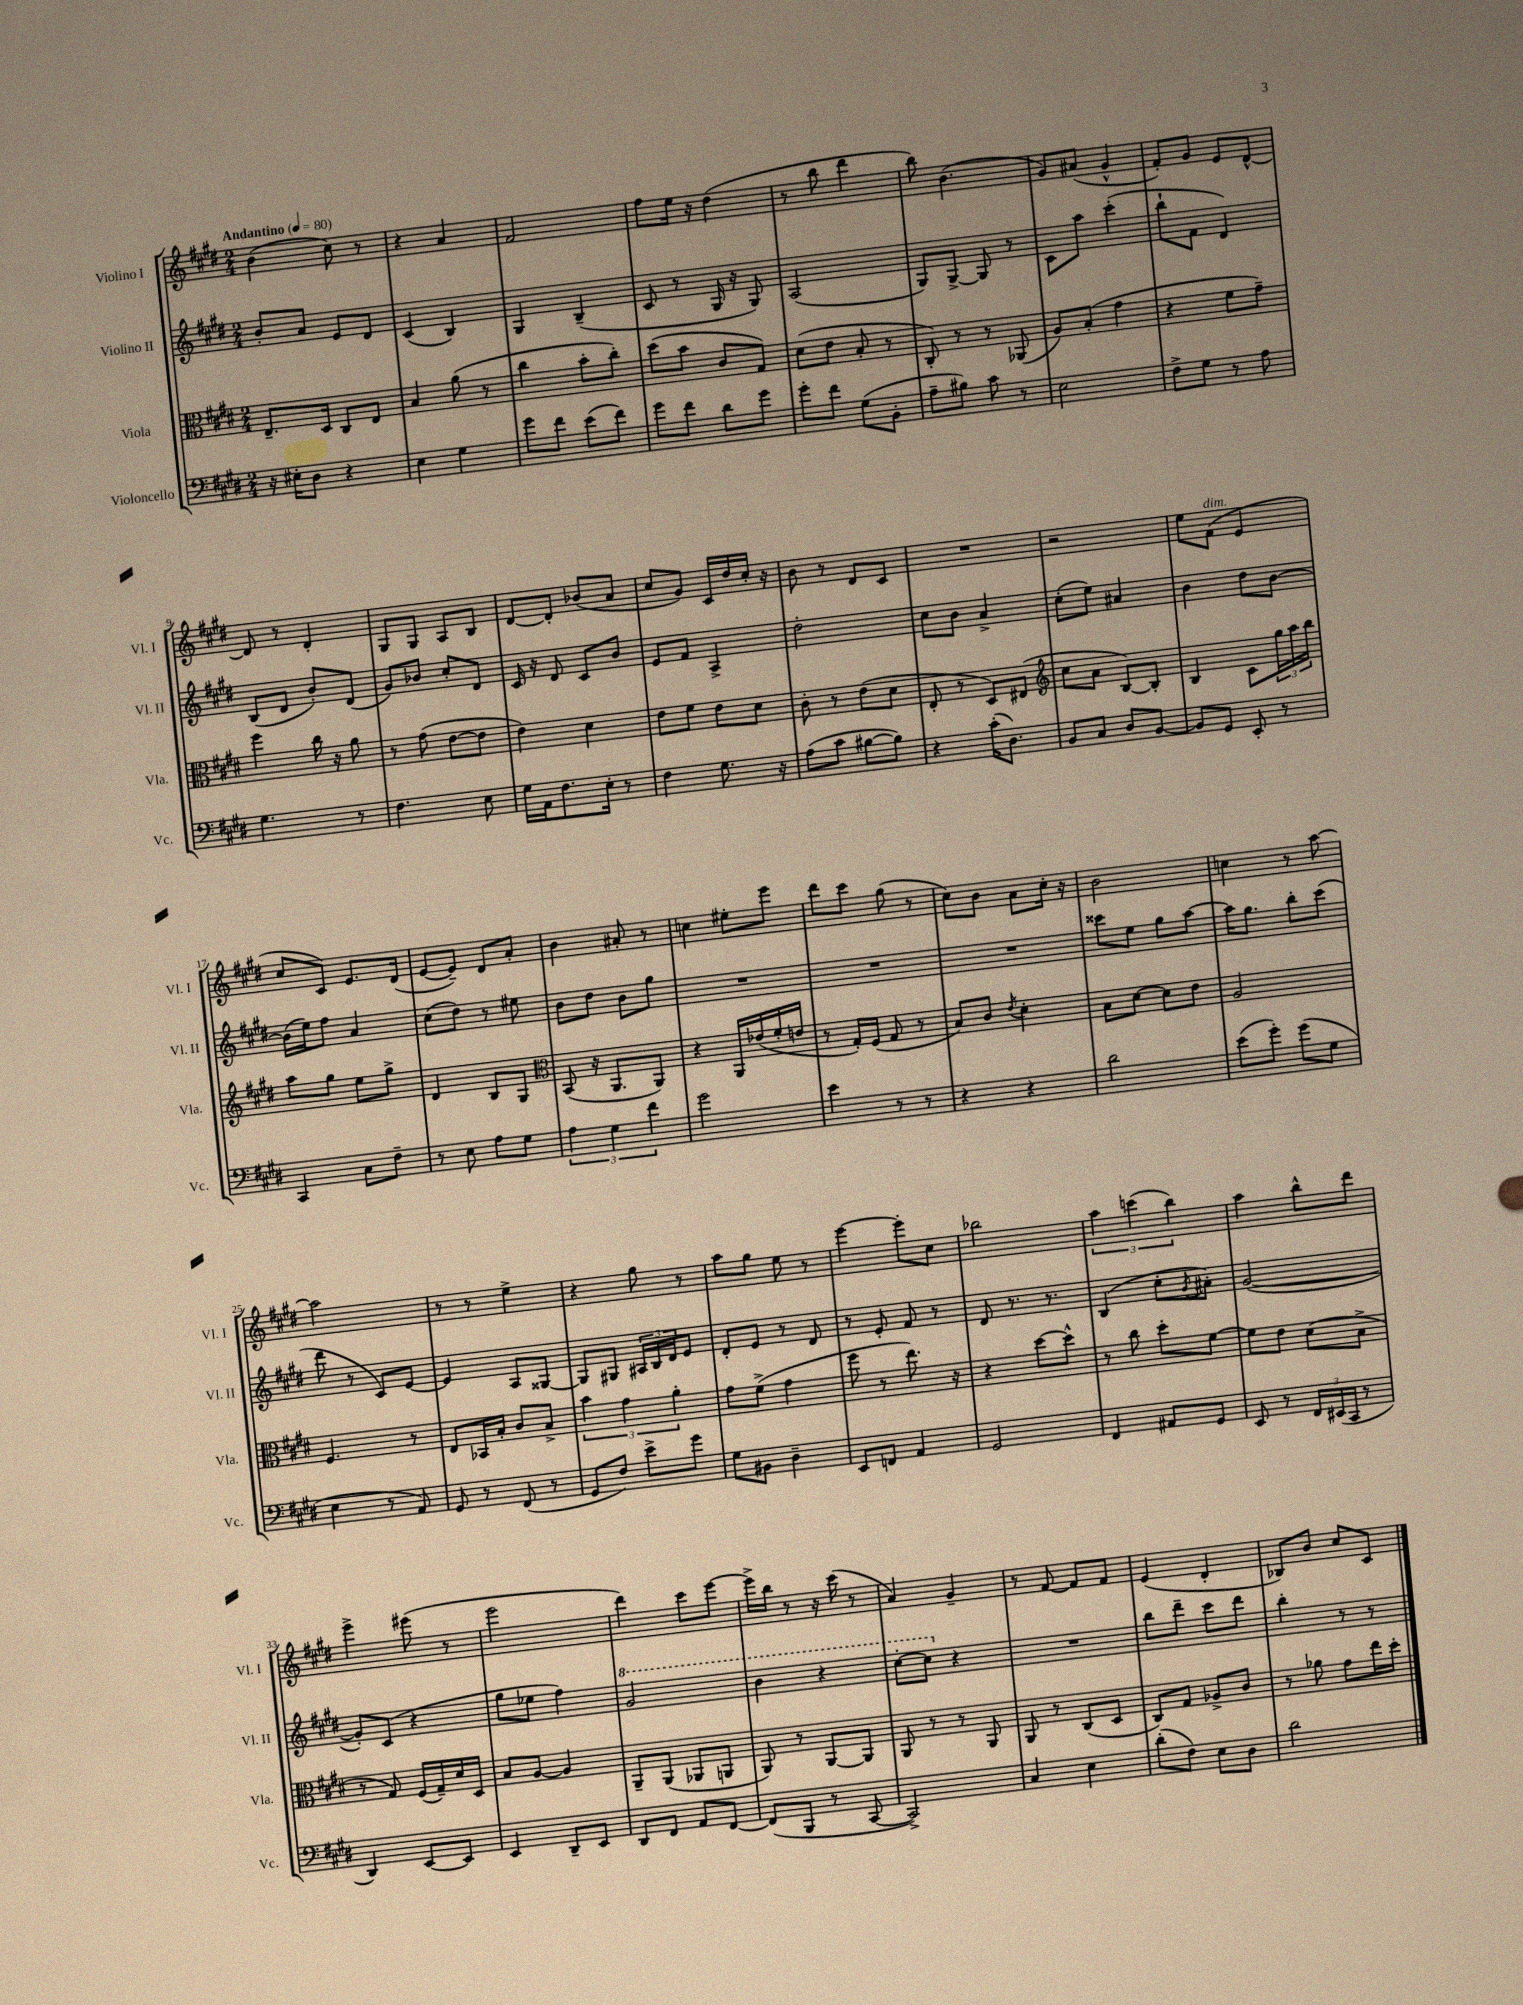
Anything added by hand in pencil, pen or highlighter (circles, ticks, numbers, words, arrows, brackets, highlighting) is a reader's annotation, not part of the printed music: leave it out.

**kern	**kern	**kern	**kern
*part4	*part3	*part2	*part1
*staff4	*staff3	*staff2	*staff1
*I"Violoncello	*I"Viola	*I"Violino II	*I"Violino I
*I'Vc.	*I'Vla.	*I'Vl. II	*I'Vl. I
*clefF4	*clefC3	*clefG2	*clefG2
*k[f#c#g#d#]	*k[f#c#g#d#]	*k[f#c#g#d#]	*k[f#c#g#d#]
*M2/4	*M2/4	*M2/4	*M2/4
*MM80	*MM80	*MM80	*MM80
=1	=1	=1	=1
!	!	!	!LO:TX:a:B:t=Andantino
16r	8.E~/L	8b'/L	(4b\
16E#X'\KL	.	.	.
8D#\J	.	8a/J	.
.	16D#/Jk	.	.
4r	8C#/L	8e/L	8cc#\)
.	8E/J	8d#/J	8r
=2	=2	=2	=2
4E\	4B/	(4c#/	4r
4G#\	(8a\	4B/)	4a/
.	8r	.	.
=3	=3	=3	=3
8g#\L	4cc#\	4G#/	2f#/
8f#\J	.	.	.
(8e\L	8b'\L	(4B~/	.
8f#\J)	8cc#'\J)	.	.
=4	=4	=4	=4
8g#\L	(8dd#\L	8c#/	8ff#\L
8f#\J	8b\J	8r	16ee\Jk
.	.	.	16r
8d#\L	8c#/L	16G#/	(4dd#\
.	.	16r	.
8g#\J	8G#/J)	8G#/)	.
=5	=5	=5	=5
8g#'\L	(8d#\L	(2A/	8r
8f#\J	8e\J	.	8bb\
(8G#\L	8B'/	.	4ddd#\
8BB'\J	8r	.	.
=6	=6	=6	=6
8A~\L	8C#'/)	8G#/L)	8bb\)
8B#X\J)	8r	[8G#^/J	(4.b\
8c#\	8r	8G#/]	.
8r	(8AA-X/	8r	.
=7	=7	=7	=7
2E\	8A/L)	8c#\L	8g#/L)
.	(8B'/J	8aa\J	(8a#X/J
.	4g#\	(4ccc#'\	4g#^^/
=8	=8	=8	=8
8F#^\L	4r	8bb`\L	8f#'/L)
8G#\J	.	8f#\J	8g#/J
8r	8f#\L	4d#/)	8e/L
8A\	8g#~\J)	.	[8d#^^/J
!!LO:LB:g=z
=9	=9	=9	=9
4.G#\	4ff#\	(8B/L	8d#/]
.	.	8d#/J	8r
.	16cc#\	8b'/L)	4d#'/
.	16r	.	.
8r	8a\	(8d#/J	.
=10	=10	=10	=10
4.F#\	8r	8g#/L)	8G#/L
.	(8g#\	8b-X/J	8G#/J
.	[8e\L	8cc#'/L	8A/L
8E\	8e\J]	8d#/J	8B/J
=11	=11	=11	=11
16G#\LL	4e\)	16c#/	[8d#/L
16AA\J	.	16r	.
8.F#\	.	8d#/	8d#'/J]
.	4d#\	8c#/L	(8b-X/L
16E'\Jk	.	.	.
8r	.	8b/J	8a/J
=12	=12	=12	=12
4F#\	8e\L	8e/L	8cc#/L
.	8f#\J	8f#/J	8g#/J)
8.G#\	8e\L	4A^/	16c#/LL
.	.	.	16dd#/
.	8d#\J	.	16cc#'/JJ
16r	.	.	16r
=13	=13	=13	=13
(8A\L	8c#'\	2dd#'\	8b\
8c#\J	8r	.	8r
[8B#X\L	(8e\L	.	8d#/L
8B#\J])	8d#\J	.	8c#/J
=14	=14	=14	=14
4r	8E'/	8cc#\L	2r
.	8r	8b\J	.
(16c#'\KL	8D#/L)	4a^/	.
8.D#\J)	.	.	.
.	(8E#X/J	.	.
=15	=15	=15	=15
*	*clefG2	*	*
8BB/L	8cc#\L	(8cc#'\L	2r
8C#/J	8a\J	8ee\J)	.
8D#/L	[8B/L)	4a#X/	.
[8BB/J	8B'/J]	.	.
=16	=16	=16	=16
8BB/L]	4B/	4b\	8ee\L
!	!	!	!LO:TX:a:i:t=dim.
8GG#/J	.	.	(8f#\J
8EE'/	8c#\L	8dd#\L	4e/
8r	24gg#\L	[8b\J	.
.	24aa\	.	.
.	24bb\JJ	.	.
!!LO:LB:g=z
=17	=17	=17	=17
4CC#/	8aa\L	(16b\LL]	8cc#/L
.	.	16ee\J)	.
.	8gg#\J	8ff#\J	8c#/J)
8C#\L	8ee\L	4a/	8.e/L
8F#~\J	8gg#^\J	.	.
.	.	.	(16d#/Jk
=18	=18	=18	=18
8r	4d#/	(8cc#\L	[8e/L
8E\	.	8dd#\J)	8e~/J])
8A\L	8B/L	8r	8d#/L
8G#\J	8G#/J	8ee#X\	8a'/J
=19	=19	=19	=19
*	*clefC3	*	*
6A\	(8BB/	8b\L	4b\
.	16r	8dd#\J	.
6G#\	.	.	.
.	8.AA/L	.	.
.	.	8b\L	8a#X'/
6f#\	.	.	.
.	8AA/J)	8gg#\J	8r
=20	=20	=20	=20
2g#\	4r	2r	4ccn\
.	16AA/LL	.	8ee#X'\L
.	(16e-X/	.	.
.	16f#'/	.	8eee\J
.	16en/JJ	.	.
=21	=21	=21	=21
4e\	8r	2r	8ddd#\L
.	16G#'/LL)	.	8ccc#\J
.	(16F#/JJ	.	.
8r	8G#/	.	(8gg#\
8r	8r	.	8r
=22	=22	=22	=22
4r	8B/L)	2r	8cc#\L)
.	8c#/J	.	8b\J
.	8qe/	.	.
4r	4d#'\	.	8a\L
.	.	.	16cc#'\Jk
.	.	.	16r
=23	=23	=23	=23
2d#\	8B\L	8ccc##X\L	2b\
.	[8d#\J	8ee\J	.
.	8d#\L]	8gg#\L	.
.	8e\J	[8aa\J	.
=24	=24	=24	=24
(8e\L	2A/	16aa\KL]	4ccn\
.	.	8.gg#\J	.
8g#'\J)	.	.	.
(8g#\L	.	8bb'\L	8r
8G#\J	.	(8ccc#\J	[8aa\
!!LO:LB:g=z
=25	=25	=25	=25
4E\	4.F#/	8ddd#\	2aa\]
.	.	8r	.
8r	.	8c#/L)	.
8AA/)	8r	[8e/J	.
=26	=26	=26	=26
8GG#/	8E/L	4e/]	8r
8r	16BB-X/L	.	8r
.	16B'/JJ	.	.
(8FF#/	8c#/L	8A/L	4ee^\
8r	8B^/J	[8G##X/J	.
=27	=27	=27	=27
8GG#/L	6b\	8G##/L]	4r
8F#/J)	.	8G#X/J	.
.	6g#\	.	.
8e^\L	.	24A#X/LL	8gg#\
.	.	24B/	.
.	6a'\	24d#/J	.
8g#\J	.	8e/J	8r
=28	=28	=28	=28
8G#\L	8g#\L	8d#'/L	8aa\L
8BB#X\J	(8f#^\J	8e/J	8gg#\J
4D#~\	4g#\	8r	8ee\
.	.	8d#/	8r
=29	=29	=29	=29
8EE/L	8ff#\	8r	[4eee\
8FFn/J	8r	8e'/	.
4AA/	8.ee\)	8f#/	8eee'\L]
.	.	8r	8cc#\J
.	16r	.	.
=30	=30	=30	=30
2GG#/	4r	8d#/	2bb-X\
.	.	8.r	.
.	[8dd#\L	.	.
.	.	8.r	.
.	8dd#^^\J]	.	.
=31	=31	=31	=31
4FF#/	8r	(4B/	6aa\
.	8cc#\	.	.
.	.	.	(6cccn\
8AA#X/L	8dd#'\L	8cc#'\L	.
.	.	.	6bb\)
.	.	8qg#/	.
8GG#/J	[8f#\J	8a#X'\J)	.
=32	=32	=32	=32
8EE/	8f#\L]	([2g#/	4aa\
8r	8e\J	.	.
24FF#/LL	(8d#\L	.	8bb^^\L
(24EE#X/	.	.	.
24CC#/JJ	.	.	.
8r	8B^\J	.	8ddd#\J
!!LO:LB:g=z
=33	=33	=33	=33
4DD#/)	8r	8g#'/L])	4eee^\
.	8G#/)	(8c#/J	.
[8EE/L	(16F#/LL	4r	(8eee#X\
.	16G#~/)	.	.
8EE/J]	16d#/	.	8r
.	16D#/JJ	.	.
=34	=34	=34	=34
4EE/	8B/L	8gg#\L	2eee\
.	[8A/J	8ee-X\J	.
8DD#~/L	4A/]	4ff#\)	.
8EE/J	.	.	.
=35	=35	=35	=35
*	*	*8va	*
8DD#/L	8AA~/L	2gg#/	4ddd#\)
8FF#/J	(8AA/J	.	.
8AA/L	8AA-X/L	.	8ccc#\L
[8FF#/J	8AAn/J	.	[8eee\J
=36	=36	=36	=36
(8FF#/L]	8AA/)	4bb\	16eee^\LL]
.	.	.	16bb\JJ
8BBB/J	8r	.	8r
8r	[8AA/L	4r	16r
.	.	.	(16ccc#\
[8CC#/	8AA/J]	.	8r
=37	=37	=37	=37
2CC#^/])	8AA/	[8ccc#'\L	4a/)
.	8r	8ccc#\J]	.
*	*	*X8va	*
.	8r	4r	4g#~/
.	8AA/	.	.
=38	=38	=38	=38
4C#/	8AA/	2r	8r
.	8r	.	[8f#/
4E\	(8C#/L	.	8f#/L]
.	8D#/J	.	8f#/J
=39	=39	=39	=39
(8d#'\L	8C#/L)	8bb\L	(4e/
8F#\J)	8G#/J	8ddd#~\J	.
8E\L	8A-X^/L	8ccc#\L	4d#'/
8D#\J	8c#/J	8ddd#\J	.
=40	=40	=40	=40
2d#\	8r	4bb'\	8B-X/L)
.	8a-X\	.	8b/J
.	8g#\L	8r	8cc#/L
.	16ee\L	8r	8c#/J
.	16dd#'\JJ	.	.
==	==	==	==
*-	*-	*-	*-
